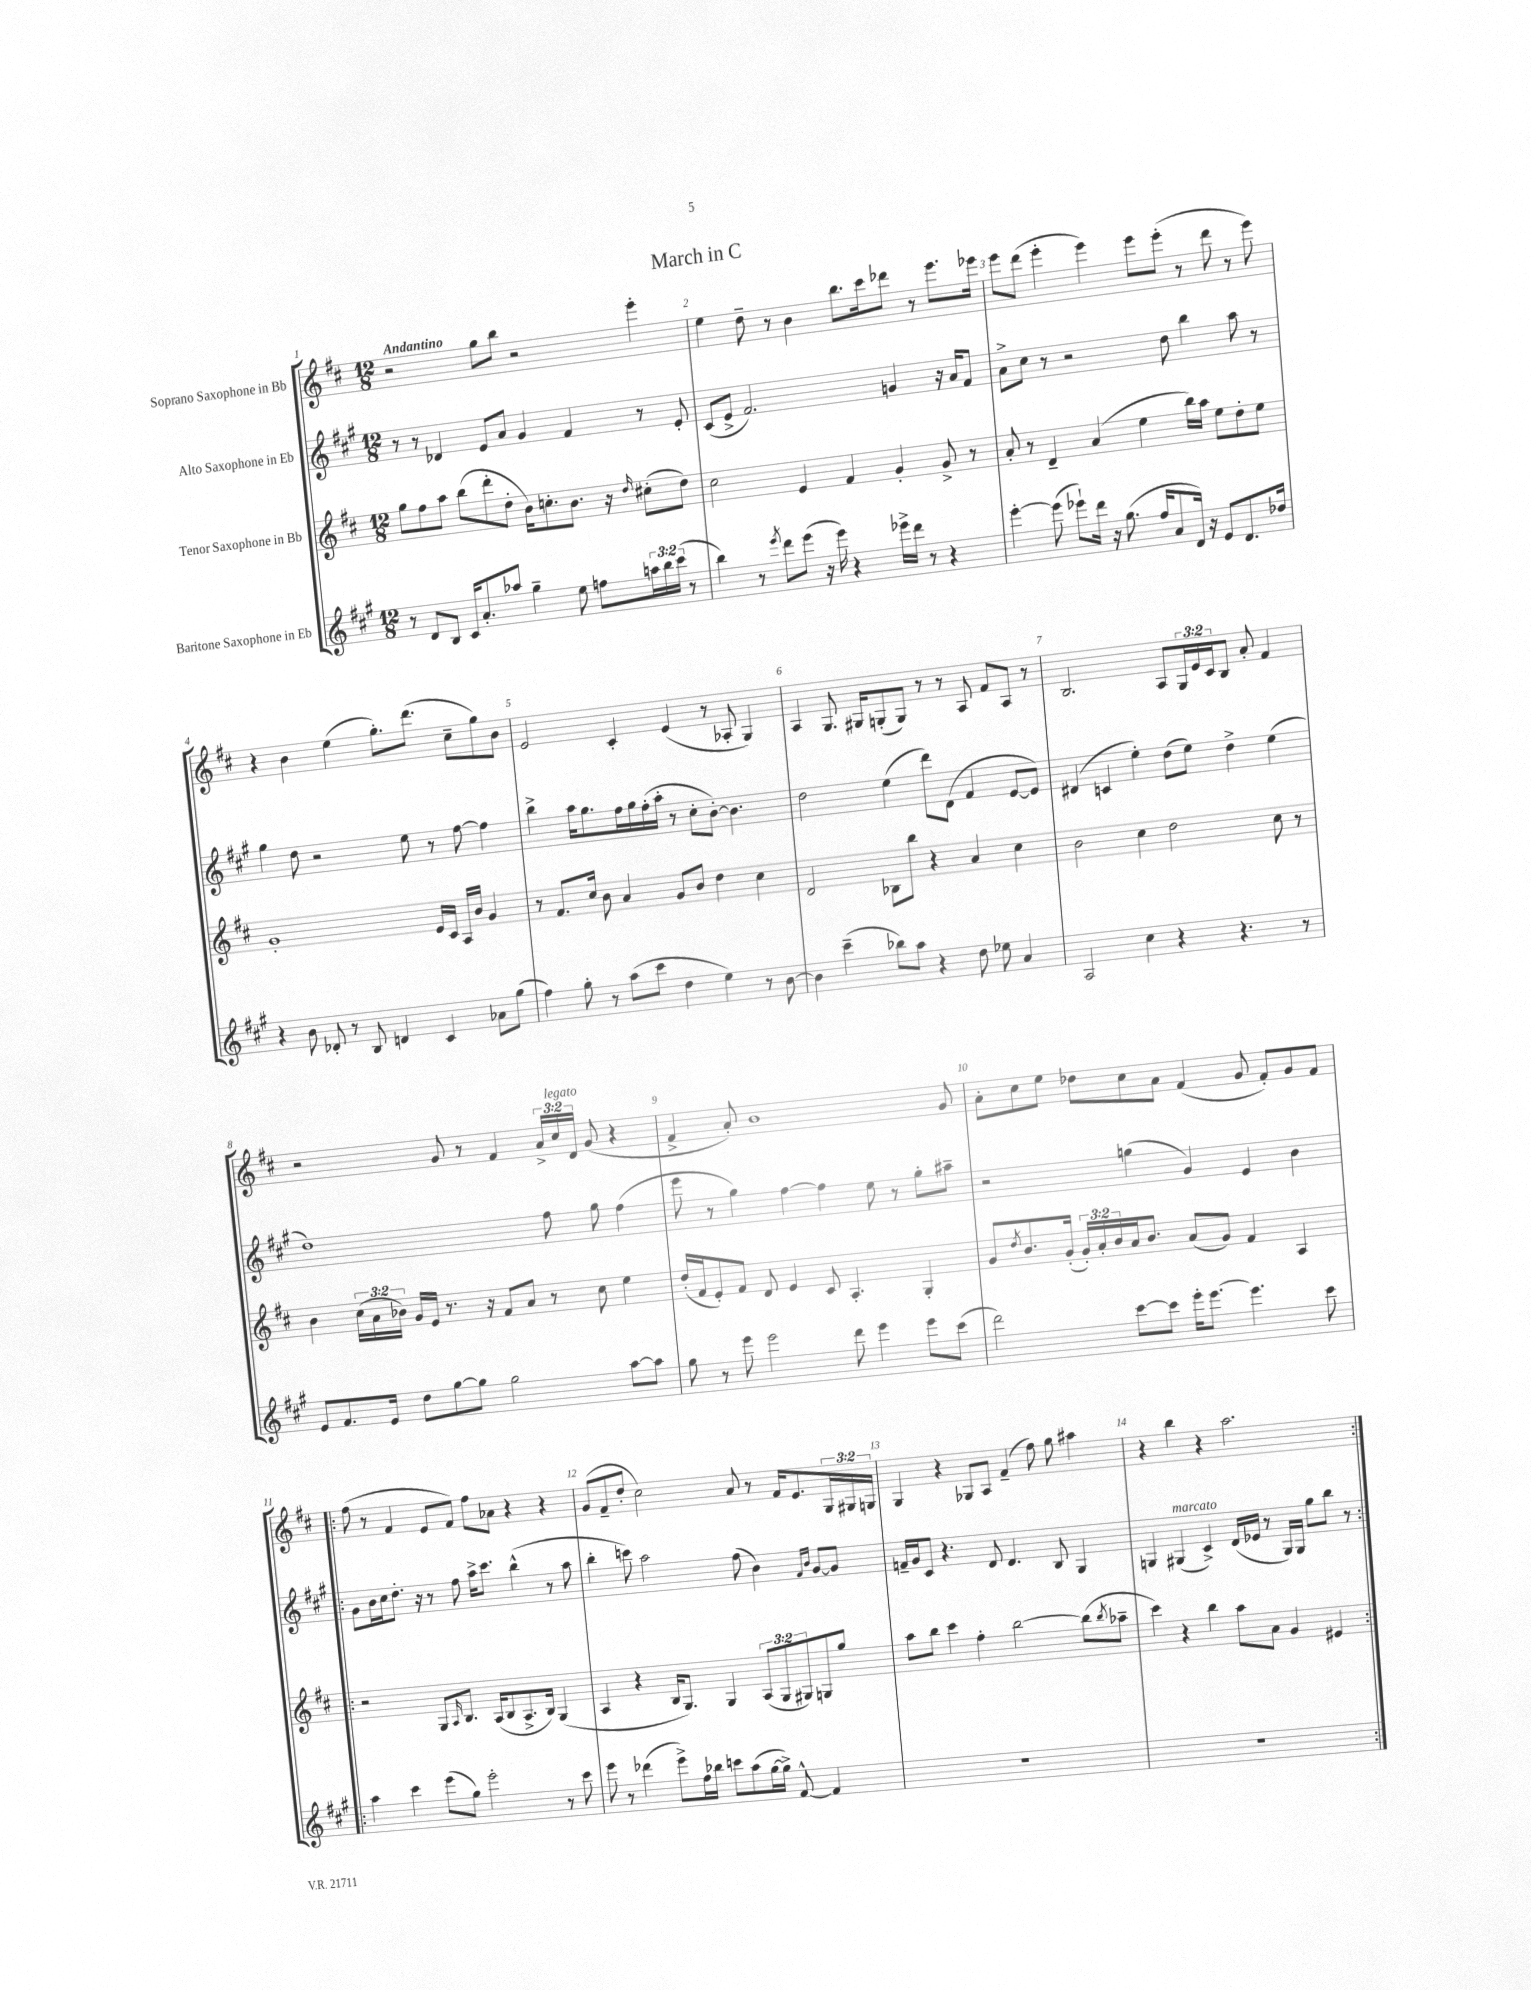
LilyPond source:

\header { title = "March in C" }
<<
\new StaffGroup <<
\new Staff = "s0" \with { instrumentName = "Soprano Saxophone in Bb" } {
    \clef treble \key d \major \numericTimeSignature \time 12/8 \override Staff.TupletNumber.text = #tuplet-number::calc-fraction-text \tempo "Andantino"
    r2 g''8 b''8 r2 e'''4-. |
    e''4 d''8-- r8 b'4 b''8. cis'''16 des'''8 r8 e'''8. ees'''16 |
    e'''8 d'''8( e'''4-. e'''4) e'''8 e'''8-.( r8 d'''8 r8 e'''8) |
    r4 b'4 e''4( g''8.-.) d'''8.( cis''8-- g''8) b'8 |
    e'2 cis'4-. e'4( r8 aes8-. g4) |
    a4 g8. gis16 g8-.( g8) r8 r8 a8 fis'8 a8 r8 |
    b2. a8 \tuplet 3/2 { g16 e'16 cis'16 } b8 a'8-. fis'4 |
    r2 g'8 r8 fis'4 \tuplet 3/2 { a'16-> cis''16^\markup { \italic "legato" } d'16 } g'8( r4 |
    fis'4-> a'8-.) b'1 g'8 |
    a'8-. cis''8 e''8 des''8 cis''8 a'8 fis'4( g'8 fis'8-.) g'8 fis'8 |
    \repeat volta 2 { fis''8( r8 fis'4 e'8 fis'8) fis''8 aes'8 r4 r4 |
    g'8( fis'8-- d''8-. cis''2) a'8 r8 fis'16 e'8. \tuplet 3/2 { g16 gis16 g16 } |
    g4 r4 ges8 a8 fis'4--( fis''8) g''8 ais''4 |
    r4 b''4 r4 a''2. | }
}
\new Staff = "s1" \with { instrumentName = "Alto Saxophone in Eb" } {
    \clef treble \key a \major \numericTimeSignature \time 12/8
    r8 r8 des'4 e'8 a'8 gis'4 fis'4 r8 e'8-. |
    cis'8( e'8-> fis'2.) g'4 r16 a'16 fis'8 |
    a'8-> cis''8 r8 r2 d''8 b''4 a''8 r8 |
    gis''4 d''8 r2 e''8 r8 fis''8~ fis''4 |
    b''4-> a''16 gis''8. fis''16 gis''16 fis''16-.( a''16-. r8 cis''8-. b'8~-.) b'4. |
    d''2 e''4( d'''8) d'8( fis'4 e'8~ e'8) |
    dis'4( c'4 e''4-.) d''8( e''8) d''4-> e''4( |
    d''1) fis''8 gis''8 fis''4( |
    e'''8 r8 gis''4) fis''4~ fis''4 e''8 r8 gis''8-. ais''8-- |
    r2 g''4( gis'4) e'4 b'4 |
    \repeat volta 2 { gis'8 b'16 cis''16 d''8.-. r16 r8 fis''8 a''16-> cis'''8. b''4-^( r8 a''8 |
    b''4-. c'''8) a''2 fis''8( b'4) \grace { fis'16 b'16 } gis'8~ gis'8 |
    f'16-- gis'16 cis'8 r4. d'8 d'4. b8 gis4 |
    g4 gis4^\markup { \italic "marcato" }( cis'4->) d'16( ees'16 r8 gis16) gis16 gis''8 b''8 r8 | }
}
\new Staff = "s2" \with { instrumentName = "Tenor Saxophone in Bb" } {
    \clef treble \key d \major \numericTimeSignature \time 12/8 \override Staff.TupletNumber.text = #tuplet-number::calc-fraction-text
    g''8 fis''8 a''8 b''8( d'''8-. d''8-. b'16) c''8.-. b'8. r16 \grace { d''16 } cis''8-.( d''8) |
    cis''2 e'4 fis'4 g'4-. g'8-> r8 |
    a'8-. r8 d'4-- a'4( e''4 b''16) a''16 e''8 d''8-. e''8 |
    g'1-. e'16 cis'16 a16 b'16 g'4 |
    r8 fis'8. cis''16 b'8 a'4 g'8 b'8 d''4 cis''4 |
    d'2 bes8 b''8 r4 a'4 cis''4 |
    b'2 cis''4 d''2 cis''8 r8 |
    b'4 \tuplet 3/2 { cis''16( a'16 bes'16) } g'16 e'16 r8. r16 fis'8 a'8 r8 cis''8 e''4 |
    d''16-.( fis'16 e'8-.) fis'8 d'8 e'4 cis'8 a4.-. g4-. |
    g'8 \acciaccatura { d''8 } b'8. g'16-.( \tuplet 3/2 { g'16-.) a'16-. b'16 } a'16 b'8. a'8( g'8) fis'4 a4 |
    \repeat volta 2 { r2 g8 \grace { a16 } b8. a16( b8 a8.-> b16) g4( |
    a4 r4 b16 g8.) g4 \tuplet 3/2 { a8( g8 gis8) } g8 g''8 |
    a''8 b''8 cis'''4 fis''4-. b''2~ b''8( \acciaccatura { b''8 } aes''8-- |
    cis'''4) r4 b''4 a''8 a'8 g'4 eis'4 | }
}
\new Staff = "s3" \with { instrumentName = "Baritone Saxophone in Eb" } {
    \clef treble \key a \major \numericTimeSignature \time 12/8 \override Staff.TupletNumber.text = #tuplet-number::calc-fraction-text
    r8 d'8 b8 cis'16 a'8.-. aes''8 gis''4-- e''8 f''8 \tuplet 3/2 { a''16 b''16 cis'''16( } r8 |
    b''4) r8 \acciaccatura { e'''8 } d'''8 e'''8( r16 e'''16) r4 ees'''16-> d'''16 r8 r4 |
    e'''4~-. e'''8( ees'''8-!) d'''16 r16 gis''8.( fis''16 a'8 d'16) r16 e'8 d'8. des''16 |
    r4 b'8 des'8-. r8 b8 d'4 cis'4 aes'8 gis''8( |
    fis''4) gis''8-. r8 a''8( cis'''8 d''4 e''4) r8 b'8~ |
    b'4 cis'''4--( bes''8) a''8 r4 d''8 ees''8 a'4 |
    a2 cis''4 r4 r4. r8 |
    e'8 fis'8. e'16 d''8 gis''8~ gis''8 gis''2 a''8~ a''8 |
    gis''8 r8 e'''8 e'''2 d'''8 e'''4 e'''8 cis'''8( |
    d'''2) cis'''8~ cis'''8 e'''16-. e'''8.~ e'''4. cis'''8 |
    \repeat volta 2 { a''4 cis'''4 e'''8( gis''8) e'''2-. r8 cis'''8 |
    e'''8 r8 des'''4( e'''8->) fis''16 bes''16 c'''8 a''8( gis''16~ gis''16->) fis'8~-^ fis'4 |
    R1. |
    R1. | }
}
>>
>>
\layout { \context { \Score \override BarNumber.break-visibility = ##(#f #t #t) barNumberVisibility = #all-bar-numbers-visible } }
